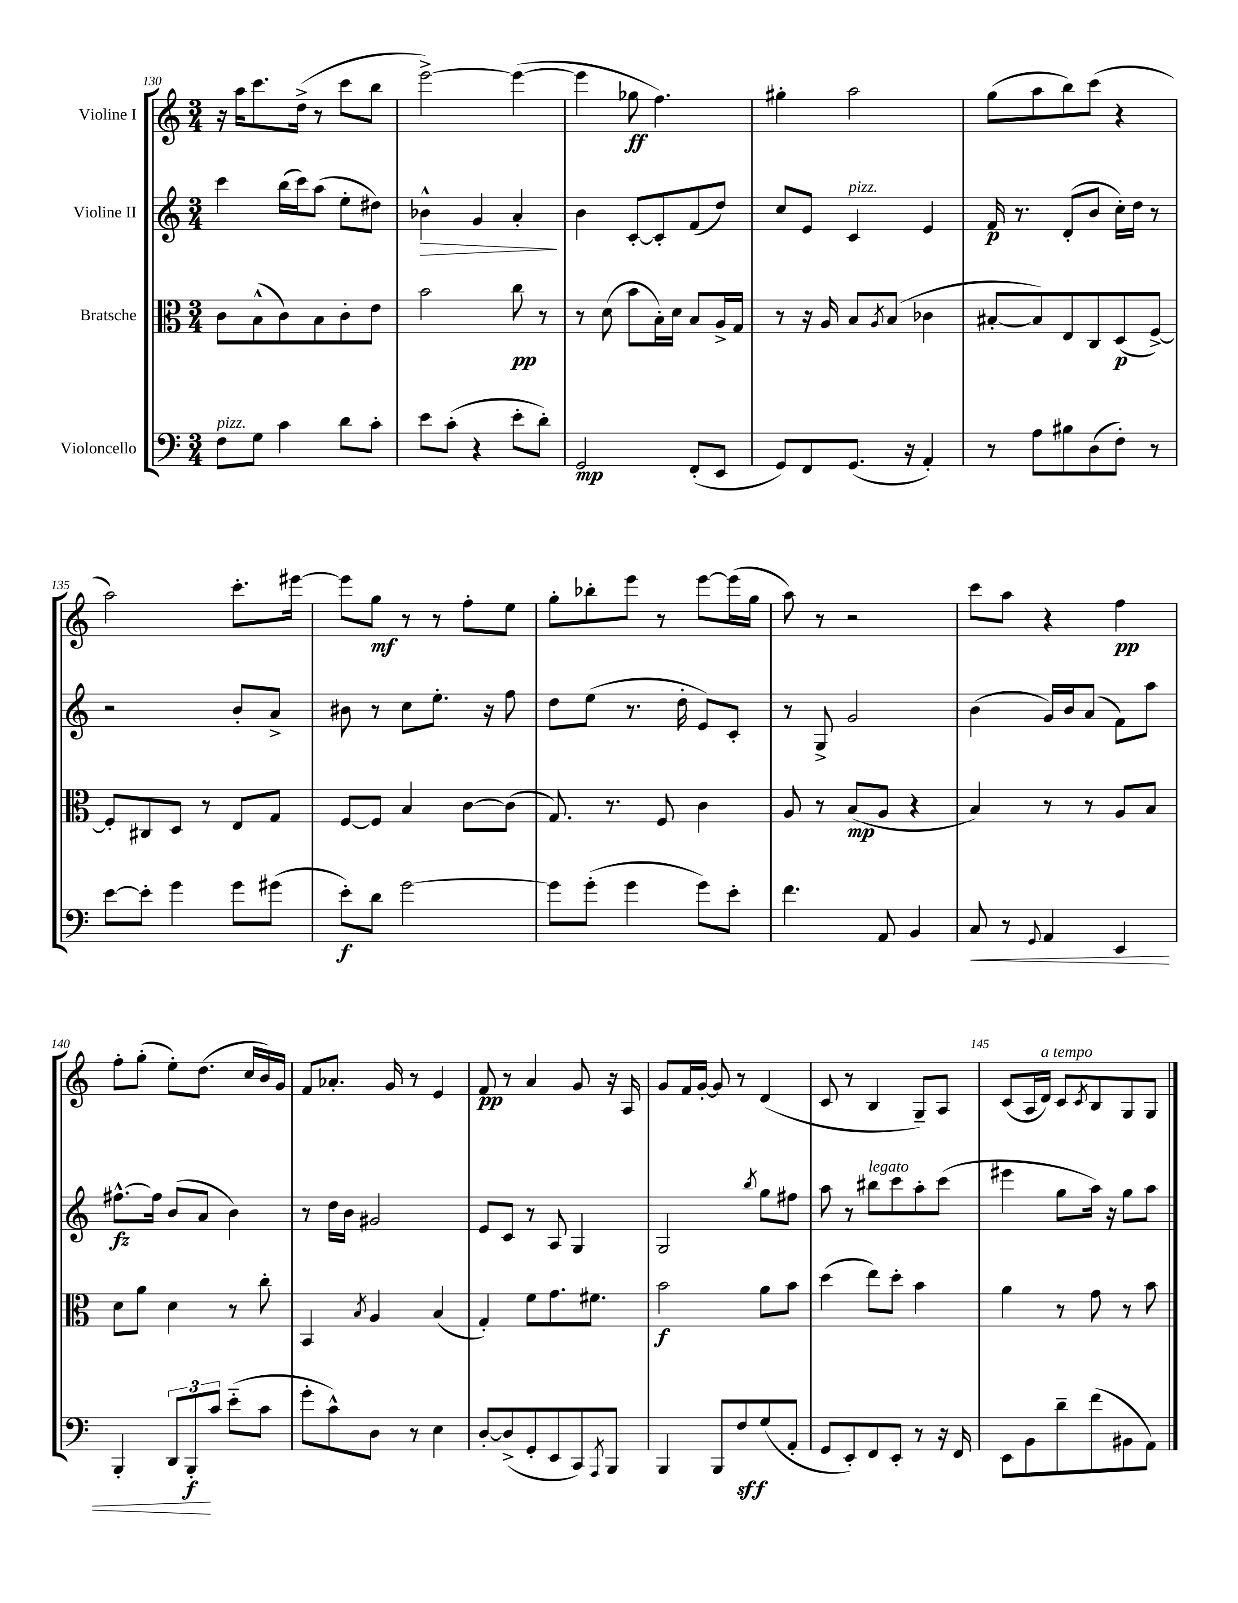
<<
\new StaffGroup <<
\new Staff = "s0" \with { instrumentName = "Violine I" } {
    \clef treble \key c \major \numericTimeSignature \time 3/4
    r16 a''16 c'''8. d''16->( r8 c'''8 b''8 |
    e'''2~->) e'''4~( |
    e'''4 ges''8\ff f''4.) |
    gis''4-. a''2 |
    g''8( a''8 b''8) c'''8( r4 |
    a''2) c'''8.-. eis'''16~ |
    eis'''8 g''8\mf r8 r8 f''8-. e''8 |
    g''8-. bes''8-. e'''8 r8 e'''8~ e'''16( g''16 |
    a''8) r8 r2 |
    c'''8 a''8 r4 f''4\pp |
    f''8-. g''8-.( e''8-.) d''8.( c''16 b'16) g'16 |
    f'8 aes'8.-. g'16 r8 e'4 |
    f'8\pp r8 a'4 g'8 r16 a16 |
    g'8 f'16 g'16~-. g'8 r8 d'4( |
    c'8 r8 b4 g8--) a8 |
    c'8( a16 d'16^\markup { \italic "a tempo" }) c'8 \acciaccatura { c'8 } b8 g8 g8 \bar "|." |
}
\new Staff = "s1" \with { instrumentName = "Violine II" } {
    \clef treble \key c \major \numericTimeSignature \time 3/4
    c'''4 b''16( c'''16) a''8( e''8-. dis''8) |
    bes'4-^\> g'4 a'4-.\! |
    b'4 c'8~-. c'8-. f'8( d''8) |
    c''8 e'8 c'4^\markup { \italic "pizz." } e'4 |
    f'16\p r8. d'8-.( b'8 c''16-.) d''16 r8 |
    r2 b'8-. a'8-> |
    bis'8 r8 c''8 e''8.-. r16 f''8 |
    d''8 e''8( r8. d''16-. e'8) c'8-. |
    r8 g8-> g'2 |
    b'4( g'16) b'16 a'8( f'8) a''8 |
    fis''8.~-^\fz fis''16 b'8( a'8 b'4) |
    r8 d''16 b'16 gis'2 |
    e'8 c'8 r8 a8 g4 |
    g2 \acciaccatura { b''8 } g''8 fis''8 |
    a''8 r8 bis''8^\markup { \italic "legato" } c'''8 a''8-. c'''8( |
    eis'''4 g''8 a''16) r16 g''8 a''8 \bar "|." |
}
\new Staff = "s2" \with { instrumentName = "Bratsche" } {
    \clef alto \key c \major \numericTimeSignature \time 3/4
    c'8 b8-^( c'8) b8 c'8-. e'8 |
    b'2 c''8\pp r8 |
    r8 d'8( b'8 b16-.) d'16 b8 a16-> g16 |
    r8 r16 a16 b8 \acciaccatura { a8 } b8( ces'4 |
    bis8~-. bis8) e8 c8 d8\p( f8~->) |
    f8-. cis8 d8 r8 e8 g8 |
    f8~ f8 b4 c'8~ c'8( |
    g8.) r8. f8 c'4 |
    a8 r8 b8\mp( a8 r4 |
    b4) r8 r8 a8 b8 |
    d'8 a'8 d'4 r8 c''8-. |
    b,4 \acciaccatura { b8 } a4 b4( |
    g4-.) f'8 g'8. fis'8. |
    b'2\f a'8 b'8 |
    d''4( e''8) d''8-. b'4 |
    a'4 r8 g'8 r8 b'8 \bar "|." |
}
\new Staff = "s3" \with { instrumentName = "Violoncello" } {
    \clef bass \key c \major \numericTimeSignature \time 3/4
    f8^\markup { \italic "pizz." } g8 c'4 d'8 c'8-. |
    e'8 c'8-.( r4 e'8-. d'8-.) |
    g,2\mp f,8-.( e,8 |
    g,8) f,8 g,8.( r16 a,4-.) |
    r8 a8 bis8 d8( f8-.) r8 |
    e'8~ e'8-. g'4 g'8 gis'8( |
    e'8-.\f) d'8 g'2~ |
    g'8 g'8-.( g'4 g'8) e'8-. |
    f'4. a,8 b,4 |
    c8\< r8 \appoggiatura { g,8 } a,4 e,4 |
    b,,4-. \tuplet 3/2 { d,8 b,,8-.\f\! c'8 } e'8-_( c'8 |
    g'8-. c'8-^) d8 r8 e4 |
    d8~-. d8->( g,8-. e,8 c,8) \acciaccatura { a,,8 } b,,8 |
    b,,4 b,,8 f8\sff g8( a,8-. |
    g,8 e,8-.) f,8 e,8-. r8 r16 f,16 |
    e,8 b,8 d'8-- f'8( bis,8 a,8) \bar "|." |
}
>>
>>
\layout { \context { \Score currentBarNumber = #130 \override BarNumber.break-visibility = ##(#f #t #t) barNumberVisibility = #(every-nth-bar-number-visible 5) } }
